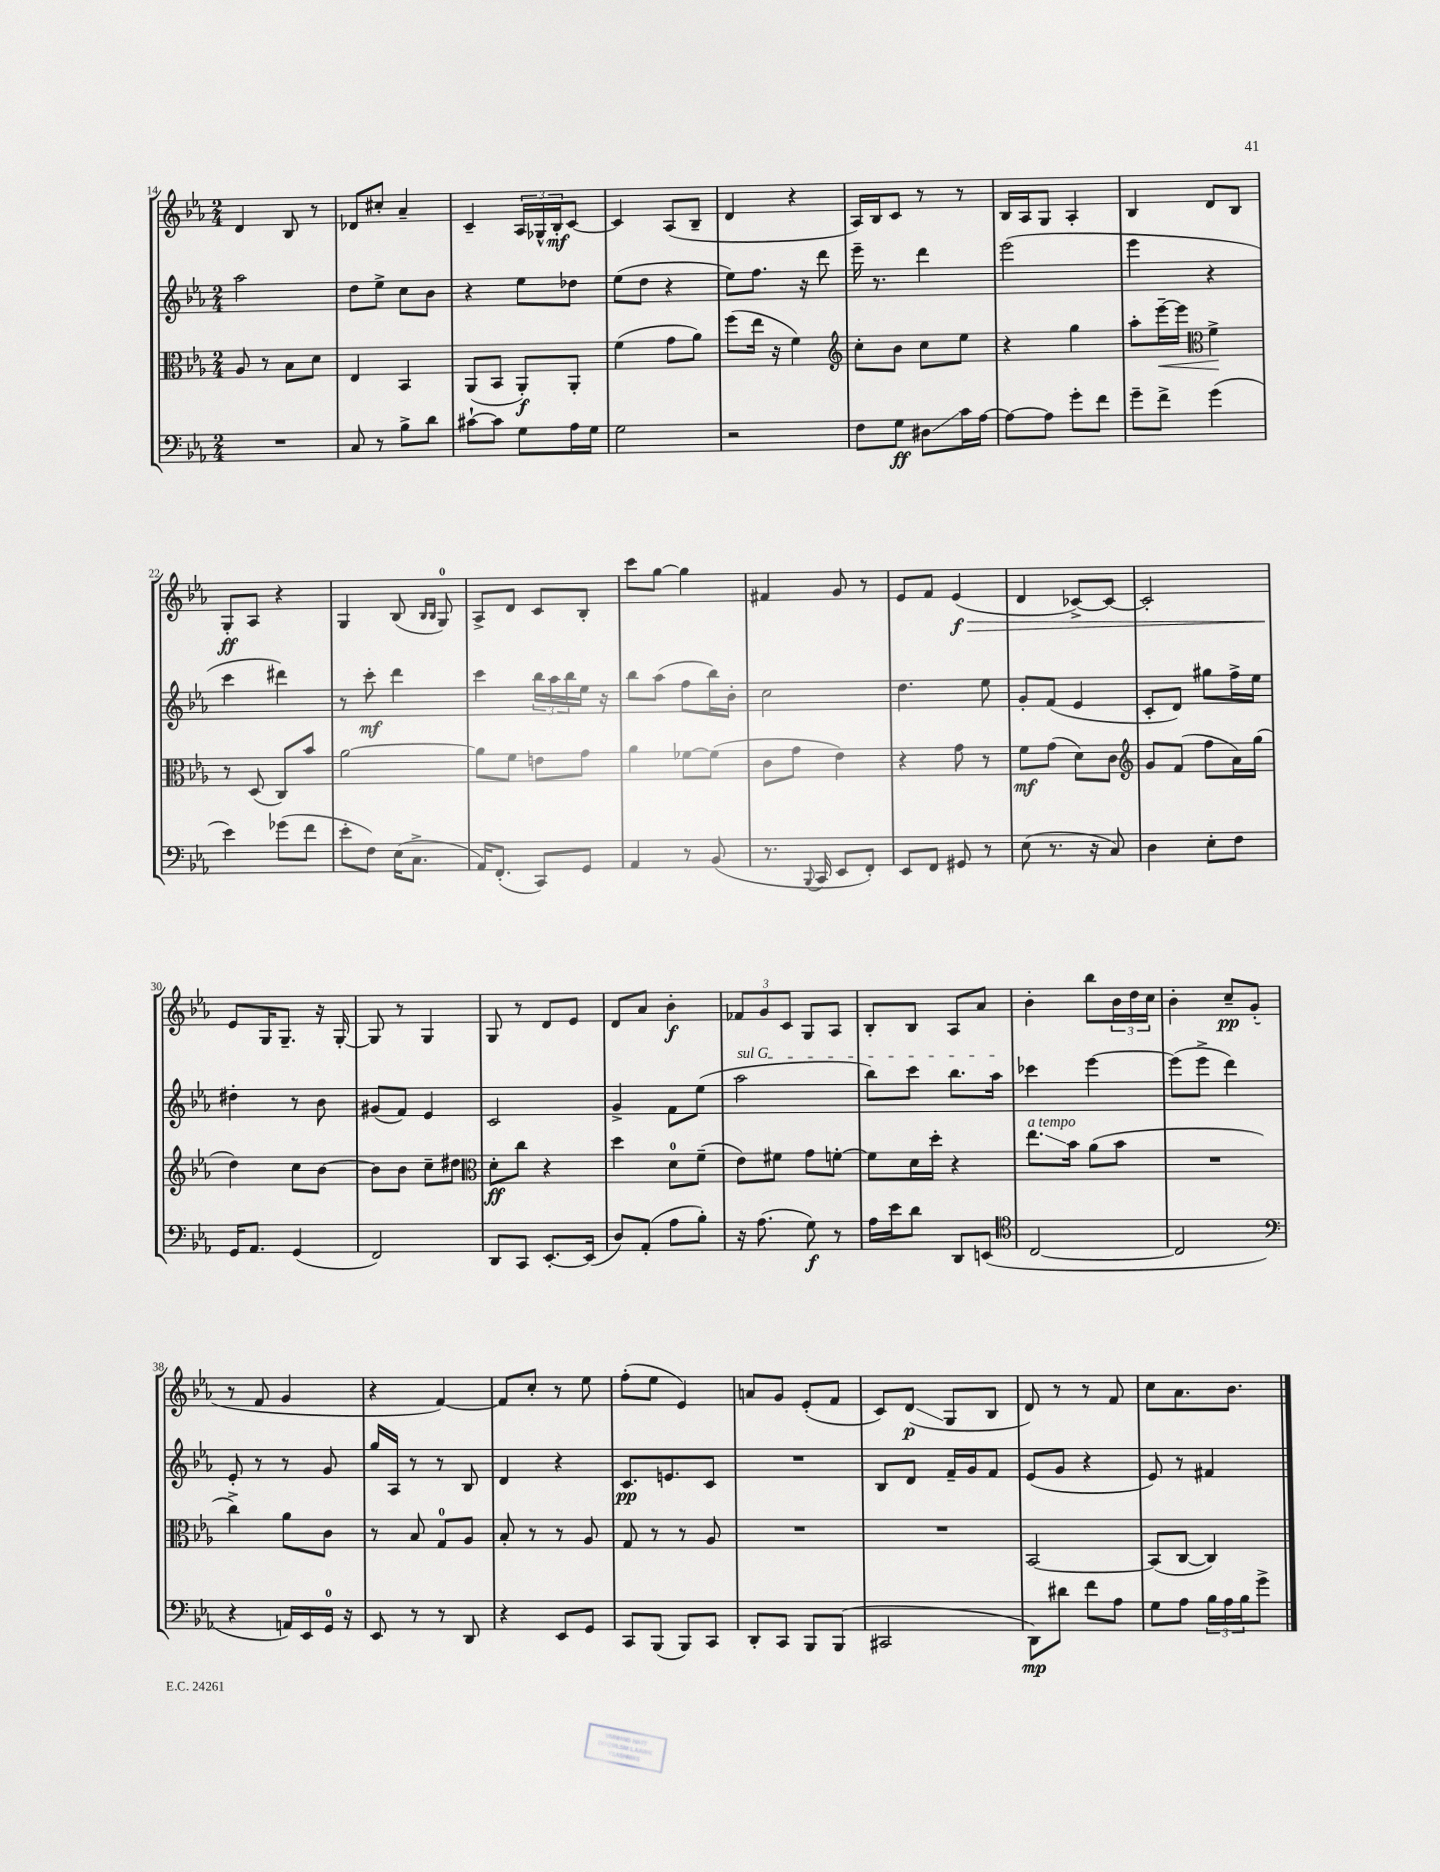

**kern	**kern	**kern	**kern
*staff4	*staff3	*staff2	*staff1
*clefF4	*clefC3	*clefG2	*clefG2
*k[b-e-a-]	*k[b-e-a-]	*k[b-e-a-]	*k[b-e-a-]
*M2/4	*M2/4	*M2/4	*M2/4
2r	8A-	2aa-	4d
.	8r	.	.
.	8B-	.	8B-
.	8d	.	8r
=	=	=	=
8C	4E-	8dd	8d-
8r	.	8ee-^	8cc#'
8B-^	4BB-	8cc	4a-~
8d	.	8b-	.
=	=	=	=
[8c#`	(8AA-	4r	4c~
8c#]	8BB-	.	.
8G	8AA-')	8ee-	24A-
.	.	.	24G-^^
.	.	.	24B-'
16A-	8AA-'	8dd-	[8c
16G	.	.	.
=	=	=	=
2G	(4f	(8ee-	4c]
.	.	8dd	.
.	8g	4r	(8A-
.	8a-)	.	8B-~
=	=	=	=
2r	(8ff	8ee-)	4d
.	16ee-	8.ff	.
.	16r	.	.
.	4f)	.	4r
.	.	16r	.
.	.	8ddd	.
=	=	=	=
*	*clefG2	*	*
8F	8cc'	16eee-~	16A-)
.	.	8.r	16B-
8G	8b-	.	8c
8D#	8cc	4ddd	8r
16c	8ee-	.	8r
[16A-	.	.	.
=	=	=	=
8A-_	4r	(2eee-	16B-
.	.	.	16A-
8A-]	.	.	8G
8g'	4gg	.	4A-'
8f	.	.	.
=	=	=	=
8g~	8aa-'	4eee-	4B-
8f^	[16eee-~	.	.
.	16eee-]	.	.
*	*clefC3	*	*
(4g	4f^	4r	8d
.	.	.	8B-
=	=	=	=
4e-)	8r	4ccc	8G'
.	(8D	.	8A-
(8g-	8C)	4ddd#)	4r
8f	8b-	.	.
=	=	=	=
8e-'	[2a-	8r	4G
8F)	.	8ccc'	.
(16E-	.	4ddd	(8B-
8.C^	.	.	.
.	.	.	16qqB-
.	.	.	16qqB-
.	.	.	8G)
=	=	=	=
16AA-)	8a-]	4ccc	8A-^
(8.FF'	.	.	.
.	8f	.	8d
8CC)	8e	24bb-	8c
.	.	24aa-	.
.	.	24bb-	.
8GG	8g	16ee-	8B-'
.	.	16r	.
=	=	=	=
4AA-	4a-	8bb-	8ccc
.	.	(8aa-	[8gg
8r	[8f-	8ff	4gg]
(8BB-	(8f-]	16bb-)	.
.	.	16b-'	.
=	=	=	=
8.r	8c	2cc	4f#
.	8g	.	.
8qqBBB-	.	.	.
16CC	.	.	.
8EE-	4e-)	.	8g
8FF')	.	.	8r
=	=	=	=
8EE-	4r	4.dd	8e-
8FF	.	.	8f
8GG#	8g	.	(4e-
8r	8r	8ee-	.
=	=	=	=
(8E-	8f	8g'	4d
8.r	(8g	(8f	.
.	8d)	4e-	[8c-^)
16r	.	.	.
8C)	8c	.	8c-_
=	=	=	=
*	*clefG2	*	*
4D	8g	8c'	2c-']
.	(8f	8d)	.
8E-'	8ff	8gg#	.
8F	16a-)	16ff^	.
.	(16gg	16ee-	.
=	=	=	=
16GG	4dd)	4dd#'	8e-
8.AA-	.	.	.
.	.	.	16G
.	.	.	8.G~
(4GG	8cc	8r	.
.	[8b-	8b-	16r
.	.	.	[16G'
=	=	=	=
2FF)	8b-]	(8g#	8G]
.	8b-	8f)	8r
.	8cc~	4e-	4G
.	8dd#	.	.
=	=	=	=
*	*clefC3	*	*
8DD	8d'	2c	8G
8CC	8cc	.	8r
[8.EE-'	4r	.	8d
.	.	.	8e-
(16EE-]	.	.	.
=	=	=	=
8D)	4dd	4g^	8d
(8AA-'	.	.	8a-
8A-	8d	8f	4b-'
8B-')	(8f~	(8ee-	.
=	=	=	=
16r	8e-)	2aa-	12f-
(8.A-	.	.	.
.	.	.	12g
.	8f#	.	.
.	.	.	12c
8G)	8g	.	8G
8r	[8f'	.	8A-
=	=	=	=
16A-	8f]	8bb-)	8B-'
16e-	.	.	.
8d	16d	8ccc	8B-
.	16dd'	.	.
8DD	4r	8.bb-	8A-
(8EE	.	.	8a-
.	.	16aa-	.
=	=	=	=
*clefC4	*	*	*
[2C	8.ee-	4ccc-	4b-'
.	16b-	.	.
.	(8a-	[4eee-	8bb-
.	8b-	.	24b-
.	.	.	24dd
.	.	.	24cc
=	=	=	=
2C]	2r	(8eee-]	4b-'
.	.	8eee-^	.
.	.	4ddd)	8cc~
.	.	.	(8g'
=	=	=	=
*clefF4	*	*	*
4r	4cc^)	8e-'	8r
.	.	8r	8f
16AA)	8a-	8r	4g
16EE-	.	.	.
16GG	8c	8g	.
16r	.	.	.
=	=	=	=
8EE-	8r	16gg	4r
.	.	16A-	.
8r	8B-	8r	.
8r	8G	8r	[4f)
8DD	8A-	8B-	.
=	=	=	=
4r	8B-'	4d	8f]
.	8r	.	8cc'
8EE-	8r	4r	8r
8GG	8A-	.	8ee-
=	=	=	=
8CC	8G	8.c	(8ff'
(8BBB-	8r	.	8ee-
.	.	8.e	.
8BBB-)	8r	.	4e-)
8CC	8A-	8c	.
=	=	=	=
8DD'	2r	2r	8a
8CC	.	.	8g
8BBB-	.	.	(8e-'
(8BBB-	.	.	8f
=	=	=	=
2CC#	2r	8B-	8c)
.	.	8d	(8d
.	.	16f~	8G
.	.	16g	.
.	.	8f	8B-
=	=	=	=
8DD)	[2BB-	(8e-	8d)
8d#	.	8g	8r
8f	.	4r	8r
8A-	.	.	8f
=	=	=	=
8G	(8BB-]	8e-)	8cc
8A-	[8C	8r	8.a-
24B-	4C])	4f#	.
24A-	.	.	.
.	.	.	8.b-
24B-	.	.	.
8g^	.	.	.
==	==	==	==
*-	*-	*-	*-
